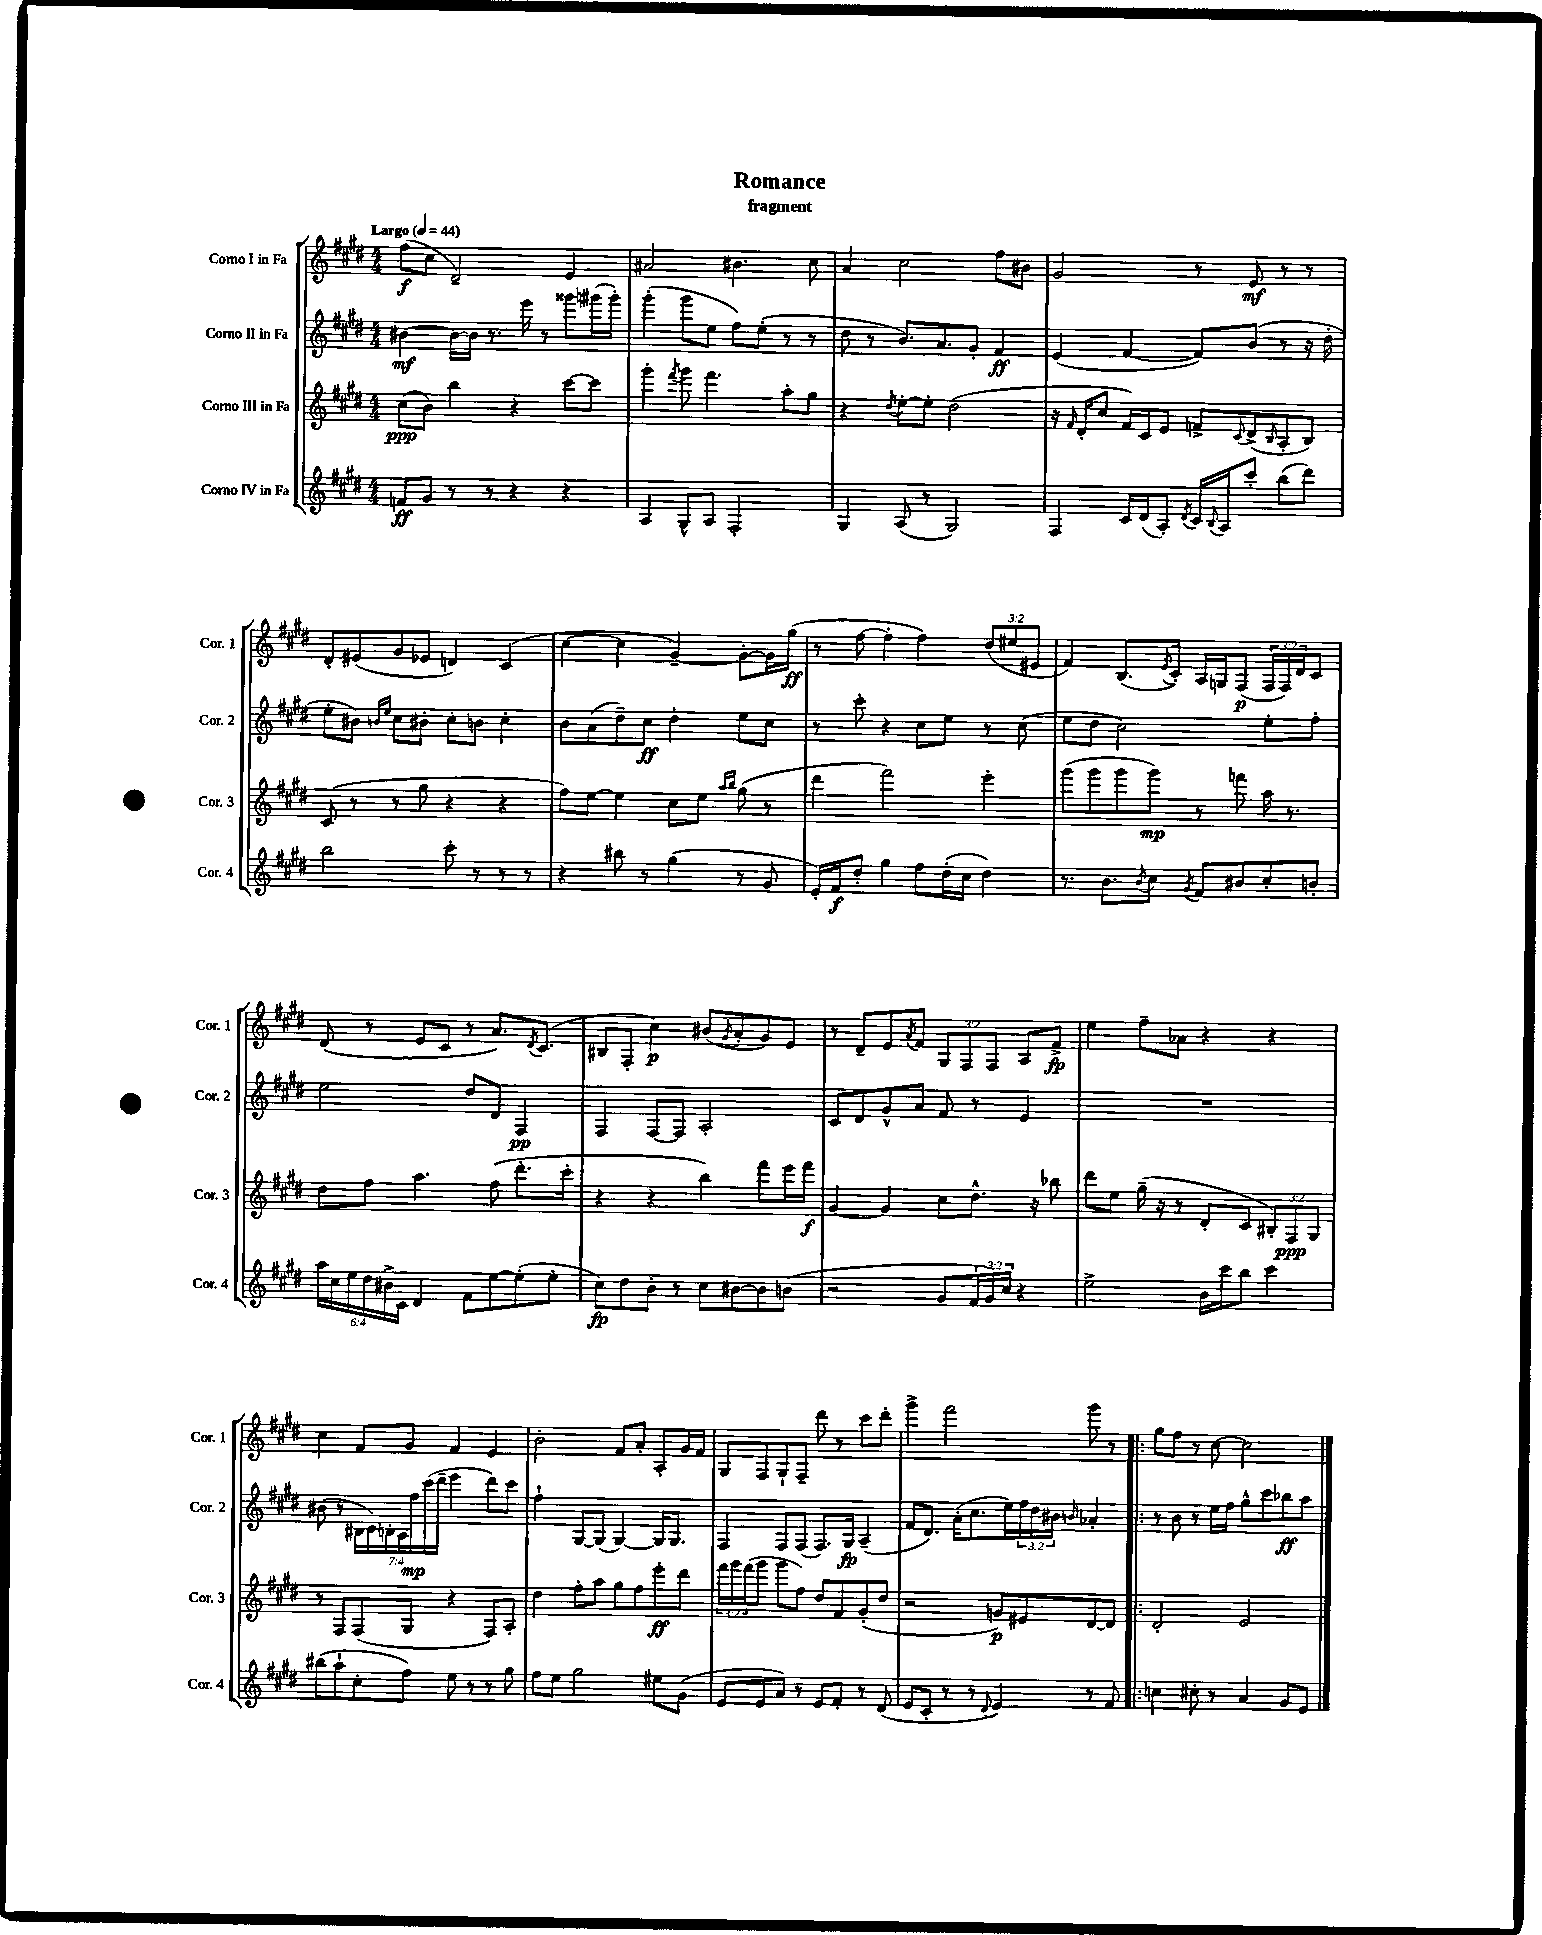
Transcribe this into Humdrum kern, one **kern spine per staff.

**kern	**kern	**kern	**kern
*staff4	*staff3	*staff2	*staff1
*clefG2	*clefG2	*clefG2	*clefG2
*k[f#c#g#d#]	*k[f#c#g#d#]	*k[f#c#g#d#]	*k[f#c#g#d#]
*M4/4	*M4/4	*M4/4	*M4/4
*MM44	*MM44	*MM44	*MM44
8f	(8cc#	[4b#	(8ff#
8g#	8b)	.	8cc#
8r	4bb	16b#_	2d#~)
.	.	16b#]	.
8r	.	8.r	.
4r	4r	.	.
.	.	16eee	.
.	.	8r	.
4r	[8ccc#	8ggg##	4e
.	8ccc#]	(16ggg#	.
.	.	16ggg#')	.
=	=	=	=
4A	4ggg#'	(4ggg#'	2a#
.	8qfff#	.	.
8G#^^	8ggg#	8ggg#	.
8A	4.fff#	8ee	.
2F#'	.	8ff#)	4.b#
.	.	(8ee'	.
.	8aa'	8r	.
.	8gg#	8r	8cc#
=	=	=	=
4G#	4r	8dd#	4a
.	.	8r	.
.	8qdd#	.	.
(8A	[8ee'	8.b)	2cc#
8r	8ee']	.	.
.	.	8.a	.
2G#)	(2dd#	.	.
.	.	8g#'	.
.	.	4f#	8ff#
.	.	.	8b#
=	=	=	=
4F#	16r	(4e	2g#
.	16qqf#	.	.
.	16d#'	.	.
.	8cc#	.	.
16c#	16f#)	[4f#	.
(16d#	16c#	.	.
8A')	8e	.	.
8qd#	.	.	.
16c#	8f^	8f#])	8r
8qqB	.	.	.
16A	.	.	.
.	8qqc#	.	.
8ccc#'	(8d#^	(8b	8e
.	16qqB	.	.
(8bb	8A'	8r	8r
8ddd#)	8B)	16r	8r
.	.	16dd#'	.
=	=	=	=
2bb	(8c#	8ee'	8d#'
.	8r	8b#)	(8e#
.	.	16qqb	.
.	.	16qqee	.
.	8r	8cc#	8g#
.	8gg#	8b#'	8e-
8ccc#'	4r	8cc#'	4d)
8r	.	8b	.
8r	4r	4cc#'	(4c#
8r	.	.	.
=	=	=	=
4r	8ff#)	8b	[4cc#
.	[8ee	(8a	.
8bb#	4ee]	8dd#~)	4cc#]
8r	.	8cc#	.
(4gg#	8cc#	4dd#'	[4g#~)
.	8ee	.	.
.	16qqaa	.	.
.	16qqbb	.	.
8r	(8gg#	8ee	8g#'_
8g#	8r	8cc#	16g#]
.	.	.	(16gg#
=	=	=	=
16e')	4ddd#	8r	8r
16f#	.	.	.
8dd#'	.	8ccc#'	[8ff#
4gg#	2fff#)	4r	4ff#']
8ff#	.	8cc#	4ff#)
(16dd#'	.	8ee	.
16cc#	.	.	.
4dd#)	4eee'	8r	(12dd#
.	.	.	12ee#
.	.	(8cc#	.
.	.	.	12e#
=	=	=	=
8.r	(8ggg#	8ee	4f#)
.	8ggg#	8dd#	.
8.b	.	.	.
.	8ggg#	2cc#)	(8.B
8qb	.	.	.
8cc#	8ggg#)	.	.
.	.	.	8qe
.	.	.	16c#')
8qg#	.	.	.
8f#	8r	.	16A
.	.	.	16G
8b#	8fff	.	(8F#
8cc#'	16aa	8ee'	24F#
.	.	.	24F#)
.	8.r	.	.
.	.	.	24d#
8b'	.	8ff#'	8c#
=	=	=	=
24aa	8dd#	2ee	(8d#
24cc#	.	.	.
24ee	.	.	.
24dd#	8ff#	.	8r
24b#^	.	.	.
24c#	.	.	.
4d#	4.aa	.	8e
.	.	.	8c#
8f#	.	8dd#	8r
[8ee	(8ff#	8d#	8.a)
(8ee']	8.ddd#'	4F#	.
.	.	.	8qd#
.	.	.	(8.c#
8ee'	.	.	.
.	16ccc#'	.	.
=	=	=	=
8cc#)	4r	4F#	8B#
8dd#	.	.	8F#'
8b'	4r	[8F#	4cc#)
8r	.	8F#]	.
8cc#	4bb)	2A'	(8b#
.	.	.	8qg#
[8b#	.	.	8a'
8b#]	8fff#	.	8g#)
(8b	16eee	.	8e
.	16fff#	.	.
=	=	=	=
2r	[4g#	8c#	8r
.	.	8d#	8d#~
.	4g#]	8g#^^	8e
.	.	.	8qa
.	.	8a	8f#
8g#	8cc#	8f#	12G#
.	.	.	12F#
24f#	8.dd#^^	8r	.
24g#)	.	.	12F#
24cc#	.	.	.
4r	.	4e	8A
.	16r	.	.
.	8bb-	.	8f#^
=	=	=	=
2ee^	8ddd#	1r	4ee
.	8ee	.	.
.	(16gg#~	.	8ff#~
.	16r	.	.
.	8r	.	8a-
16b	8d#'	.	4r
16ccc#	.	.	.
8bb	8c#	.	.
4ccc#	12B#')	.	4r
.	12F#	.	.
.	12G#	.	.
=	=	=	=
(8bb#	8r	(8b#	4cc#
8aa`	8F#	8r	.
8cc#'	(8F#	28B#	8f#
.	.	28c#)	.
.	.	28B'	.
.	.	28A	.
8ff#)	8G#	.	8g#
.	.	28ff#	.
.	.	(28ccc#	.
.	.	28ddd#~	.
8ee	4r	4eee	4f#
8r	.	.	.
8r	8F#)	8ddd#)	4e
8gg#	8A'	8ccc#	.
=	=	=	=
8ff#	4dd#	4ff#`	2b'
8ee	.	.	.
2gg#	8ff#'	[8G#	.
.	8aa	(8G#]	.
.	8gg#	[4G#)	8f#
.	8ff#	.	8a'
8ee#	8eee'	16G#]	8A'
.	.	8.G#	.
(8g#	8ddd#	.	16g#
.	.	.	16f#
=	=	=	=
8e	24fff#	4F#	8G#
.	24ggg#	.	.
.	(24fff#	.	.
8e	8ggg#	.	8F#
8a)	8ggg#	8F#	8G#`
8r	8ff#)	(8F#	8F#~
8e	8dd#	8.F#)	8ddd#
8f#'	8f#	.	8r
.	.	16G#	.
8r	(8g#'	(4A~	8ccc#
(8d#	8dd#	.	8ddd#'
=	=	=	=
8e	2r	8f#	4ggg#^
8c#'	.	8.d#)	.
8r	.	.	2fff#
.	.	(16a'	.
8r	.	8.cc#	.
8qqd#	.	.	.
4e)	8g)	.	.
.	.	16ee)	.
.	8e#	24ff#	.
.	.	24dd#	.
.	.	24b#	.
.	.	16qqb	.
8r	[8d#	4a-'	8ggg#
8f#	8d#]	.	8r
=!|:	=!|:	=!|:	=!|:
4cc	2d#'	8r	8gg#
.	.	8b	8ff#
8cc#'	.	8r	8r
8r	.	16ee	[8cc#
.	.	16ff#	.
4a	2e	8gg#^^	2cc#]
.	.	8ccc#	.
8g#	.	8bb-	.
8e	.	8aa	.
==	==	==	==
*-	*-	*-	*-
